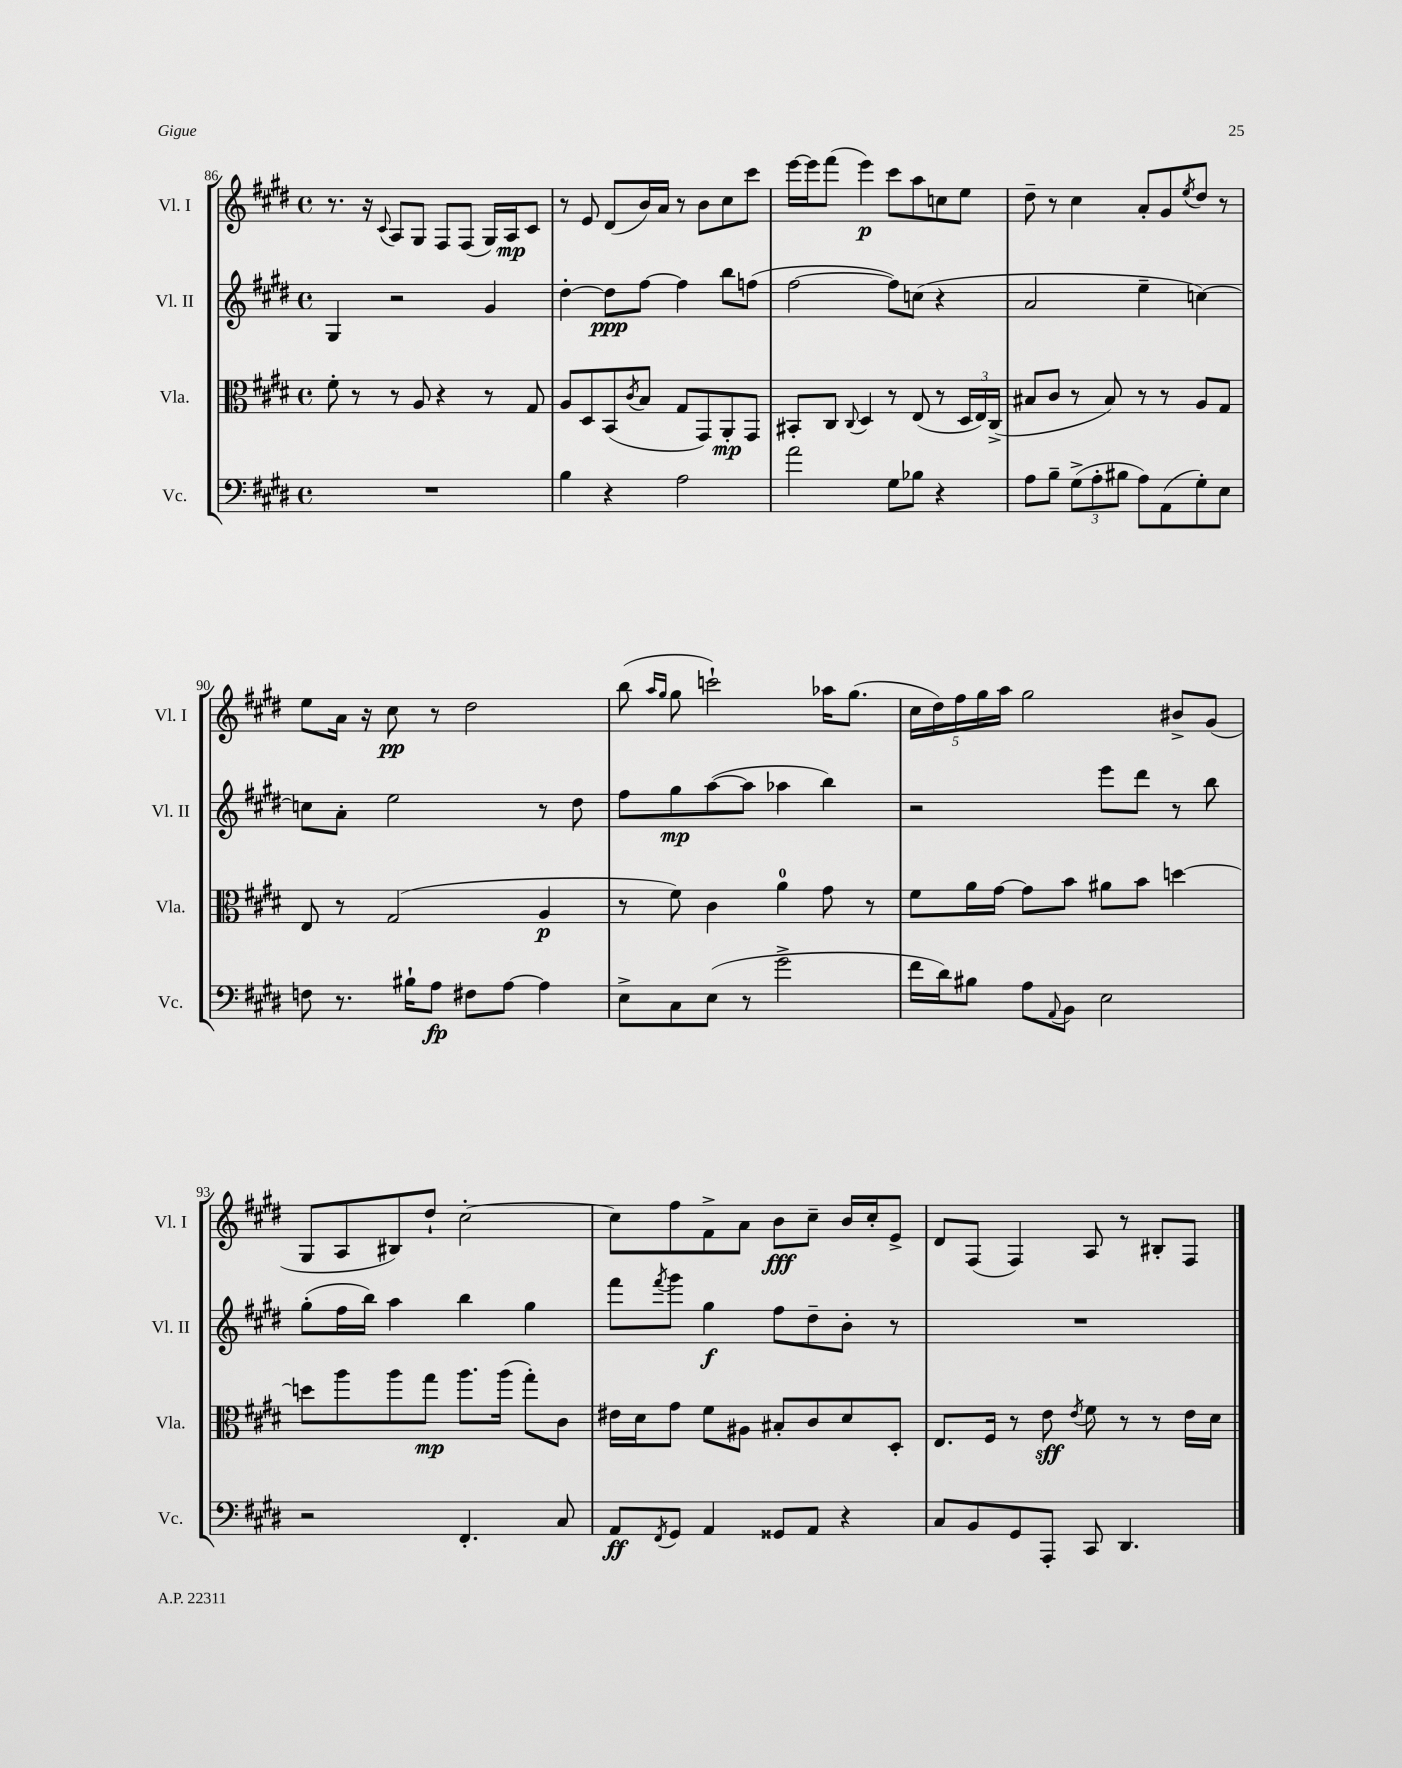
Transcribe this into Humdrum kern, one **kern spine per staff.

**kern	**kern	**kern	**kern
*staff4	*staff3	*staff2	*staff1
*clefF4	*clefC3	*clefG2	*clefG2
*k[f#c#g#d#]	*k[f#c#g#d#]	*k[f#c#g#d#]	*k[f#c#g#d#]
*M4/4	*M4/4	*M4/4	*M4/4
*met(c)	*met(c)	*met(c)	*met(c)
1r	8f#'	4G#	8.r
.	8r	.	.
.	.	.	16r
.	.	.	8qqc#
.	8r	2r	8A
.	8A	.	8G#
.	4r	.	8F#
.	.	.	(8F#
.	8r	4g#	16G#)
.	.	.	16A
.	8G#	.	8c#
=	=	=	=
4B	8A	[4dd#'	8r
.	8D#	.	8e
4r	(8BB	8dd#]	(8d#
.	8qc#	.	.
.	8B	[8ff#	16b)
.	.	.	16a
2A	8G#	4ff#]	8r
.	8GG#)	.	8b
.	8AA'	8bb	8cc#
.	8GG#	(8ff	8ccc#
=	=	=	=
2a	8BB#'	[2ff#	[16eee
.	.	.	16eee]
.	8C#	.	(8fff#
.	8qqC#	.	.
.	4D#	.	4eee)
8G#	8r	8ff#])	8ccc#
8B-	(8E	(8cc	8aa
4r	8r	4r	8cc
.	24D#	.	8ee
.	24E)	.	.
.	(24C#^	.	.
=	=	=	=
8A	8B#	2a	8dd#~
8B~	8c#	.	8r
(12G#^	8r	.	4cc#
12A'	.	.	.
.	8B#)	.	.
12B#	.	.	.
8A)	8r	4ee~	8a'
(8AA	8r	.	8g#
.	.	.	8qee
8G#')	8A	[4cc)	8dd#
8E	8G#	.	8r
=	=	=	=
8F	8E	8cc]	8ee
8.r	8r	8a'	16a
.	.	.	16r
.	(2G#	2ee	8cc#
16B#`	.	.	.
8A	.	.	8r
8F#	.	.	2dd#
[8A	.	.	.
4A]	4A	8r	.
.	.	8dd#	.
=	=	=	=
8E^	8r	8ff#	(8bb
.	.	.	16qqaa
.	.	.	16qqgg#
8C#	8f#)	8gg#	8gg#
(8E	4c#	([8aa	2ccc`)
8r	.	8aa]	.
2g#^	4a	4aa-	.
.	8g#	4bb)	16aa-
.	.	.	(8.gg#
.	8r	.	.
=	=	=	=
16f#	8f#	2r	20cc#
.	.	.	20dd#)
16d#)	.	.	.
.	.	.	20ff#
8B#	16a	.	.
.	.	.	20gg#
.	[16g#	.	.
.	.	.	20aa
8A	8g#]	.	2gg#
8qqAA	.	.	.
8BB	8b	.	.
2E	8a#	8eee	.
.	8b	8ddd#	.
.	[4dd	8r	8b#^
.	.	8bb	(8g#
=	=	=	=
2r	8dd]	(8gg#'	8G#
.	8aa	16ff#	8A
.	.	16bb)	.
.	8aa	4aa	8B#)
.	8gg#	.	8dd#`
4.FF#'	8.aa	4bb	[2cc#'
.	(16aa	.	.
.	8gg#')	4gg#	.
8C#	8c#	.	.
=	=	=	=
8AA	16e#	8fff#	8cc#]
.	16d#	.	.
8qFF#	.	8qfff#	.
8GG#	8g#	8ggg#	8ff#
4AA	8f#	4gg#	8f#^
.	8A#	.	8a
8GG##	8B#'	8ff#	8b
8AA	8c#	8dd#~	8cc#~
4r	8d#	8b'	16b
.	.	.	16cc#'
.	8D#'	8r	8e^
=	=	=	=
8C#	8.E	1r	8d#
8BB	.	.	(8F#
.	16F#	.	.
8GG#	8r	.	4F#)
8AAA'	8e	.	.
.	8qe	.	.
8CC#	8f#	.	8A
4.DD#	8r	.	8r
.	8r	.	8B#'
.	16e	.	8F#
.	16d#	.	.
==	==	==	==
*-	*-	*-	*-
